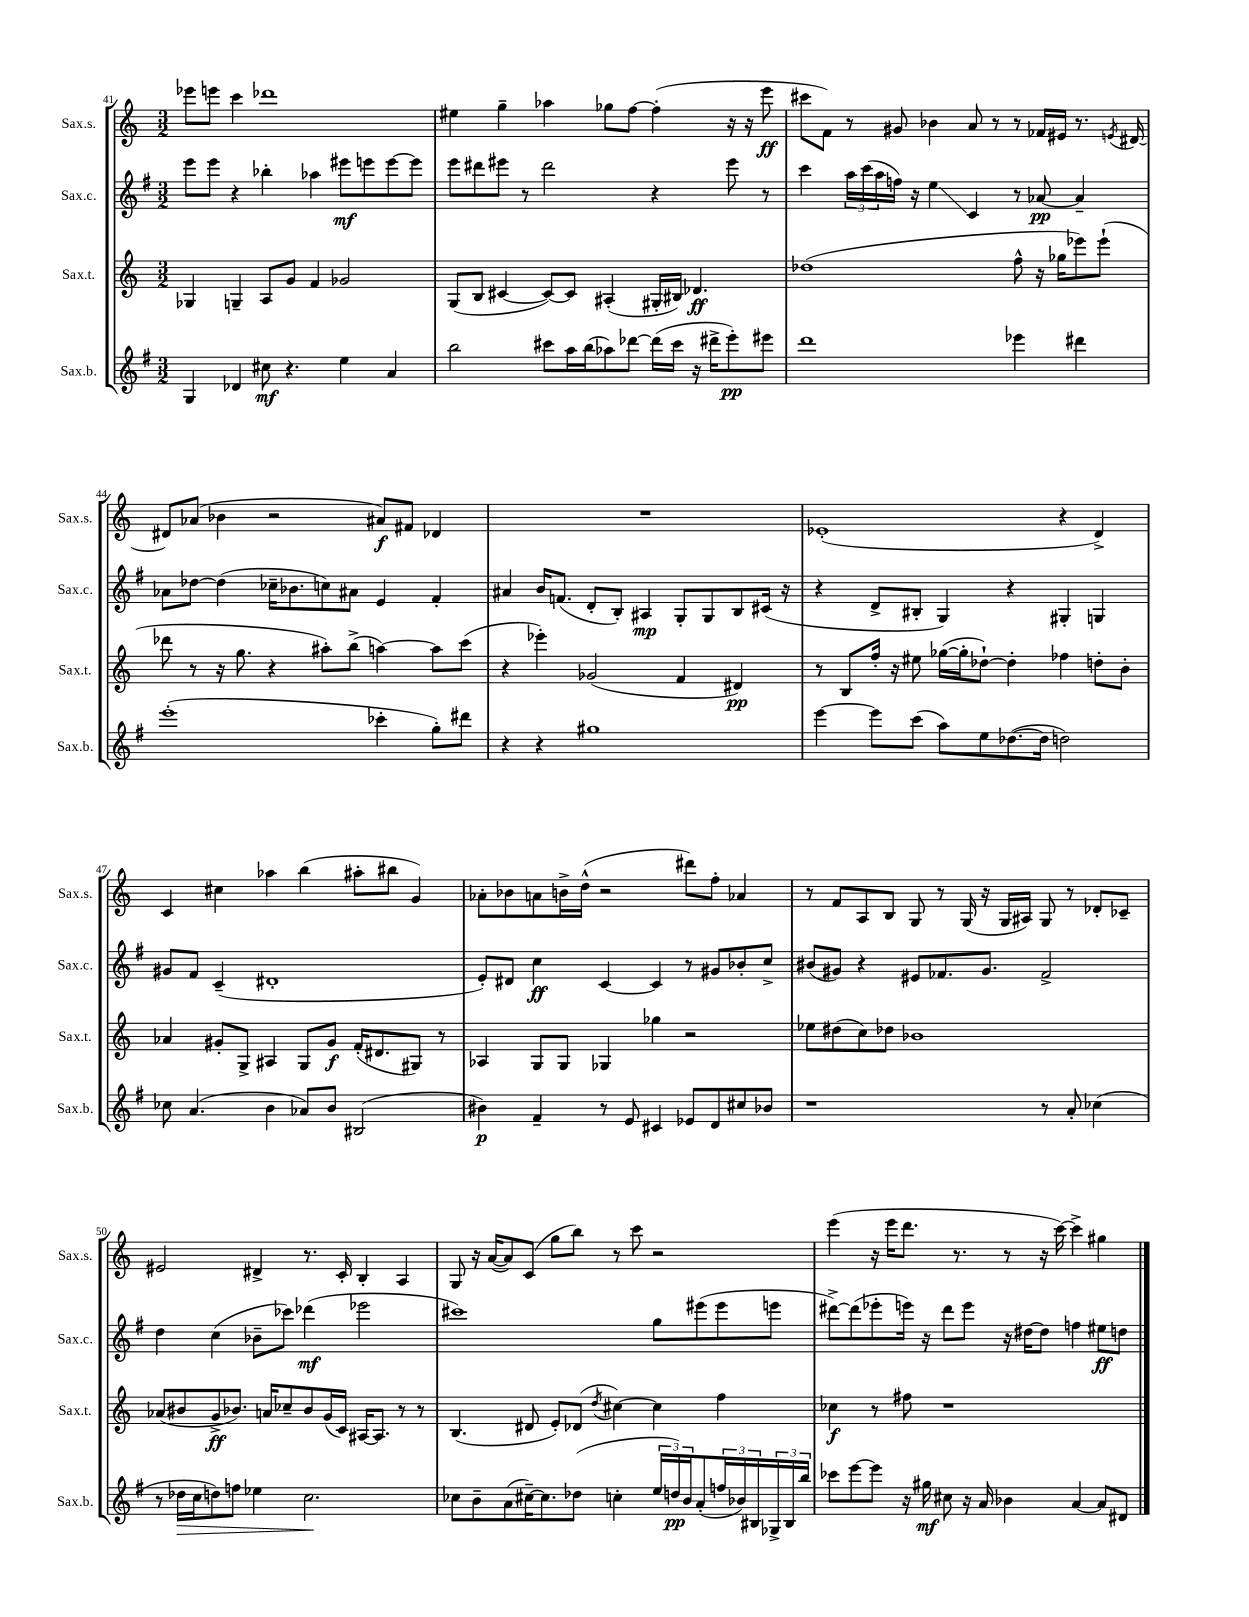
<<
\new StaffGroup <<
\new Staff = "s0" \with { instrumentName = "Sax.s." shortInstrumentName = "Sax.s." } {
    \clef treble \key c \major \numericTimeSignature \time 3/2
    ees'''8 e'''8 c'''4 des'''1 |
    eis''4 g''4-- aes''4 ges''8 f''8~ f''4-.( r16 r16 e'''8\ff |
    cis'''8 f'8) r8 gis'8 bes'4 a'8 r8 r8 fes'16 eis'16 r8. \acciaccatura { e'8 } dis'16~ |
    dis'8 aes'8( bes'4 r2 ais'8\f) fis'8 des'4 |
    R1. |
    ees'1-.( r4 d'4->) |
    c'4 cis''4 aes''4 b''4( ais''8-. bis''8 g'4) |
    aes'8-. bes'8 a'8 b'16-> d''16-^( r2 dis'''8) f''8-. aes'4 |
    r8 f'8 a8 b8 g8 r8 g16( r16 g16 ais16) g8 r8 des'8-. ces'8-- |
    eis'2 dis'4-> r8. c'16-. b4-. a4 |
    g8 r16 a'16~( a'8) c'8( g''8 b''8) r8 c'''8 r2 |
    e'''4( r16 e'''16 d'''8. r8. r8 r16 c'''16~) c'''4-> gis''4 \bar "|." |
}
\new Staff = "s1" \with { instrumentName = "Sax.c." shortInstrumentName = "Sax.c." } {
    \clef treble \key g \major \numericTimeSignature \time 3/2
    e'''8 e'''8 r4 bes''4-. aes''4 eis'''8\mf e'''8 e'''8~ e'''8 |
    e'''8 dis'''8 eis'''8 r8 dis'''2 r4 eis'''8 r8 |
    c'''4 \tuplet 3/2 { a''16 c'''16( a''16 } f''16) r16 e''4\glissando c'4 r8 aes'8~\pp aes'4-- |
    aes'8 des''8~ des''4( ces''16-- bes'8. c''8) ais'8 e'4 fis'4-. |
    ais'4 b'16 f'8.( d'8-. b8-.) ais4\mp g8-. g8 b8 cis'16( r16 |
    r4 d'8-> bis8-. g4) r4 gis4-. g4 |
    gis'8 fis'8 c'4--( dis'1-. |
    e'8-.) dis'8 c''4\ff c'4~ c'4 r8 gis'8 bes'8-. c''8-> |
    bis'8( gis'8) r4 eis'8 fes'8. gis'8. fes'2-> |
    d''4 c''4( bes'8-- ces'''8) des'''4\mf( ees'''2 |
    cis'''1) g''8 eis'''8( eis'''8 e'''8 |
    dis'''8~->) dis'''8( ees'''8-. e'''16) r16 dis'''8 e'''8 r16 dis''16~ dis''8 f''4 eis''8\ff d''8 \bar "|." |
}
\new Staff = "s2" \with { instrumentName = "Sax.t." shortInstrumentName = "Sax.t." } {
    \clef treble \key c \major \numericTimeSignature \time 3/2
    ges4 g4-- a8 g'8 f'4 ges'2 |
    g8( b8 cis'4~ cis'8~) cis'8 ais4-.( gis16-. bis16) des'4.\ff |
    des''1( f''8-^ r16 ges''16 ees'''8) ees'''8-!( |
    des'''8 r8 r16 g''8. r4 ais''8-.) b''8->( a''4~) a''8 c'''8( |
    r4 ees'''4-.) ges'2( f'4 dis'4\pp) |
    r8 b8 f''16-. r16 eis''8 ges''16~( ges''16-. des''8~-!) des''4-. fes''4 d''8-. b'8-. |
    aes'4 gis'8-. g8-> ais4 g8 gis'8\f f'16-.( dis'8. gis8) r8 |
    aes4 g8 g8 ges4 ges''4 r2 |
    ees''8 dis''8( c''8) des''8 bes'1 |
    aes'8( bis'8 g'8->\ff bes'8.) a'16 ces''8-- bes'8 g'16( c'16) ais16~ ais8. r8 r8 |
    b4.( dis'8 e'8-.) des'8( \acciaccatura { d''8 } cis''4~) cis''4 f''4 |
    ces''4\f r8 fis''8 r1 \bar "|." |
}
\new Staff = "s3" \with { instrumentName = "Sax.b." shortInstrumentName = "Sax.b." } {
    \clef treble \key g \major \numericTimeSignature \time 3/2
    g4 des'4 cis''8\mf r4. e''4 a'4 |
    b''2 cis'''8 a''16 b''16( aes''8) des'''8~ des'''16( cis'''16 r16 dis'''16-> e'''8-.\pp) eis'''8 |
    d'''1 ees'''4 dis'''4 |
    e'''1-.( ces'''4-. g''8-.) dis'''8 |
    r4 r4 gis''1 |
    e'''4~ e'''8 c'''8( a''8) e''8 des''8.~( des''16 d''2) |
    ces''8 a'4.( b'4 aes'8) b'8 bis2( |
    bis'4\p) fis'4-- r8 e'8 cis'4 ees'8 d'8 cis''8 bes'8 |
    r1 r8 a'8-. ces''4( |
    r8 des''16\> c''16 d''8) f''8 ees''4 c''2.\! |
    ces''8 b'8-- a'8( cis''16~--) cis''8. des''8( c''4-. \tuplet 3/2 { e''16 d''16\pp) b'16 } a'8-.( \tuplet 3/2 { f''16 bes'16) bis16 } \tuplet 3/2 { ges16-> bis16 b''16 } |
    ces'''8 e'''8~ e'''8 r16 gis''16\mf cis''8 r16 a'16 bes'4 a'4~ a'8 dis'8 \bar "|." |
}
>>
>>
\layout { \context { \Score currentBarNumber = #41 } }
